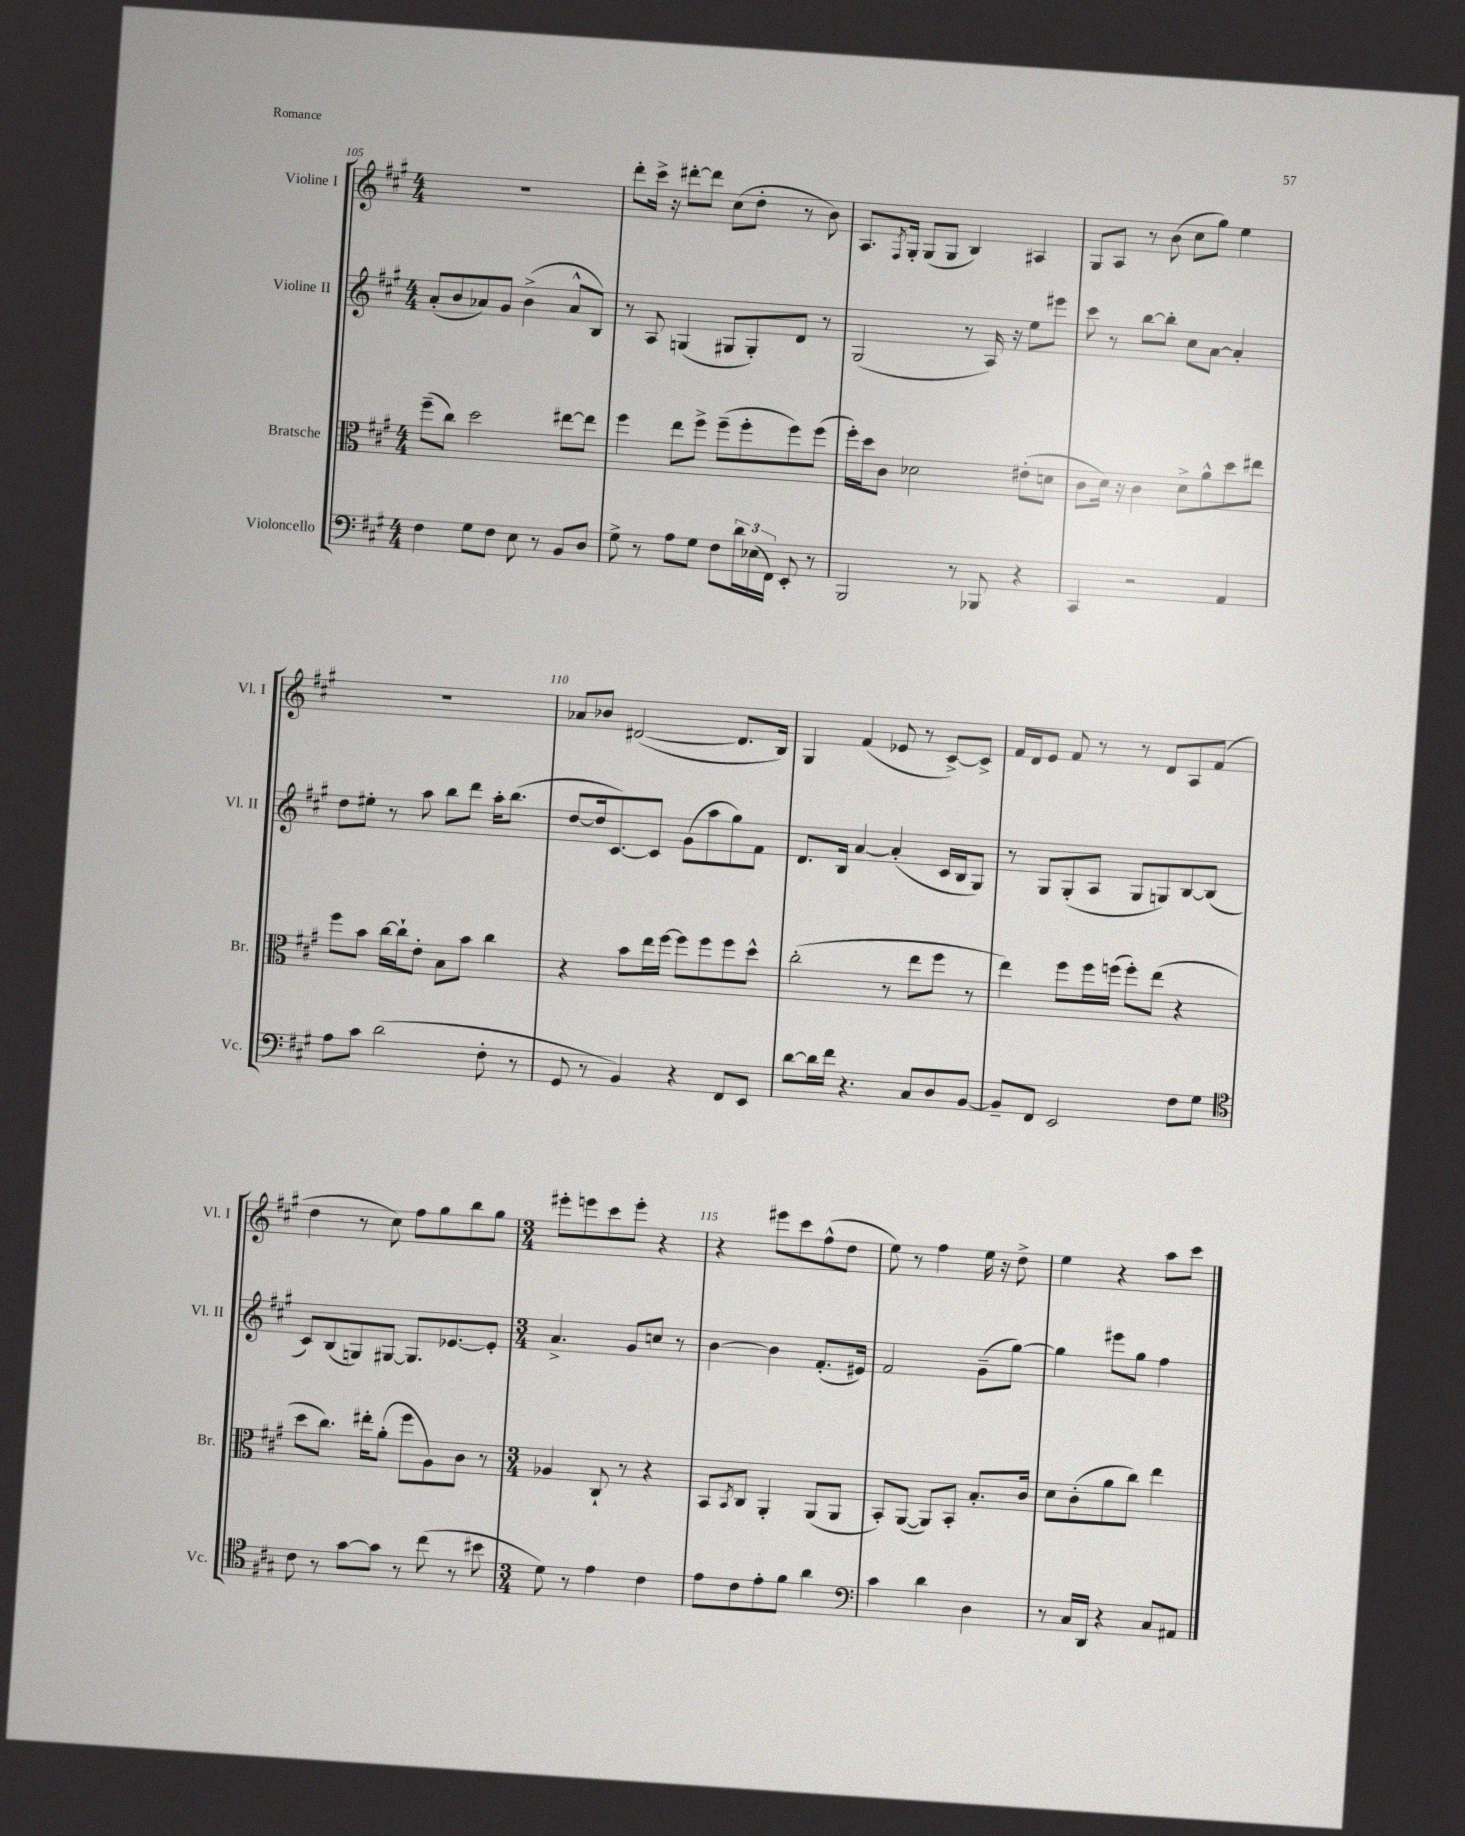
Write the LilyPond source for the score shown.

<<
\new StaffGroup <<
\new Staff = "s0" \with { instrumentName = "Violine I" shortInstrumentName = "Vl. I" } {
    \clef treble \key a \major \numericTimeSignature \time 4/4
    R1 |
    d'''8-. cis'''16-> r16 dis'''8~-. dis'''8 cis''8( d''8-. r8 b'8) |
    a8. \acciaccatura { fis8 } gis16-. gis8( gis8 b4) ais4 |
    gis8 a8 r8 b'8( cis''8 gis''8) e''4 |
    R1 |
    aes'8 bes'8 dis'2~( dis'8. b16) |
    gis4 fis'4( ees'8 r8 cis'8~->) cis'8-> |
    fis'16 d'16 e'8 fis'8 r8 r8 d'8 a8 fis'8( |
    d''4 r8 cis''8) fis''8 gis''8 b''8 gis''8 |
    \numericTimeSignature \time 3/4 eis'''8-. e'''8 cis'''8 e'''8-. r4 |
    r4 eis'''8 cis'''8 fis''8-^( d''8 |
    e''8) r8 fis''4 e''16 r16 d''8-> |
    e''4 r4 a''8 cis'''8 \bar "|." |
}
\new Staff = "s1" \with { instrumentName = "Violine II" shortInstrumentName = "Vl. II" } {
    \clef treble \key a \major \numericTimeSignature \time 4/4
    a'8-.( b'8 aes'8) gis'8 b'4->( aes'8-^ b8) |
    r8 a8 g4( gis8 gis8-.) d'8 r8 |
    gis2( r8 a16) r16 e''8 eis'''8 |
    cis'''8 r8 b''8~ b''8-. cis''8 a'8~ a'4-. |
    d''8 eis''8-. r8 a''8 b''8 d'''8 a''16-. b''8.( |
    d''8~ d''16 cis'8.~) cis'8 gis'8( a''8 gis''8) fis'8 |
    d'8. b16 a'4~ a'4-.( cis'16 b16 gis8) |
    r8 gis8 gis8-.( a8 gis8 g8) b8~ b8( |
    cis'8) b8( g8) gis8~ gis8. ees'8.~ ees'8-. |
    \numericTimeSignature \time 3/4 a'4.-> gis'8 c''8 r8 |
    b'4~ b'4 fis'8.-.( eis'16) |
    fis'2 gis'8--( gis''8~) |
    gis''4 eis'''8 gis''8 fis''4 \bar "|." |
}
\new Staff = "s2" \with { instrumentName = "Bratsche" shortInstrumentName = "Br." } {
    \clef alto \key a \major \numericTimeSignature \time 4/4
    fis''8--( cis''8) d''2 eis''8~ eis''8 |
    fis''4 e''8 fis''8-> fis''8--( fis''8-. fis''8) fis''8( |
    fis''16-.) d''16 cis'8 des'2 eis'8-.( d'8 |
    cis'8 d'16) r16 cis'4 d'8-> a'8-^ d''8 eis''8 |
    fis''8 b'8 cis''16~ cis''16-! e'8-. b8 b'8 cis''4 |
    r4 b'8 e''16 fis''16~ fis''8 fis''8 fis''8 d''8-^ |
    cis''2-.( r8 e''8 fis''8 r8 |
    e''4) fis''8 fis''16 f''16( f''8-.) e''8( r4 |
    d''8 cis''8.) eis''16-. a'8-.( fis''8 a8) cis'8 r8 |
    \numericTimeSignature \time 3/4 aes4 cis8-! r8 r4 |
    b,8 \acciaccatura { b,8 } cis8 a,4-. a,8( a,8 |
    b,8-.) a,8~( a,8) b,8-. b8.-. cis'16 |
    d'8 cis'8-.( a'8 cis''8) e''4 \bar "|." |
}
\new Staff = "s3" \with { instrumentName = "Violoncello" shortInstrumentName = "Vc." } {
    \clef bass \key a \major \numericTimeSignature \time 4/4
    fis4 gis8 fis8 e8 r8 b,8 d8 |
    gis8-> r8 a8 gis8 fis8 \tuplet 3/2 { d'16 ees16( fis,16) } e,8-. r8 |
    b,,2 r8 bes,,8 r4 |
    cis,4 r2 a,4 |
    a8 cis'8 d'2( fis8-. r8 |
    gis,8 r8 b,4) r4 fis,8 e,8 |
    d'8~ d'16 fis'16 r4. cis8 d8 b,8~ |
    b,8-- fis,8 e,2 fis8 gis8 |
    \clef tenor cis'8 r8 gis'8~ gis'8 r8 cis''8( r8 bis'8 |
    \numericTimeSignature \time 3/4 d'8) r8 e'4 cis'4 |
    e'8 cis'8 e'8-. fis'8 a'4 |
    \clef bass cis'4 d'4 d4 |
    r8 cis16 d,16 r4 cis8 ais,8 \bar "|." |
}
>>
>>
\layout { \context { \Score currentBarNumber = #105 \override BarNumber.break-visibility = ##(#f #t #t) barNumberVisibility = #(every-nth-bar-number-visible 5) } }
